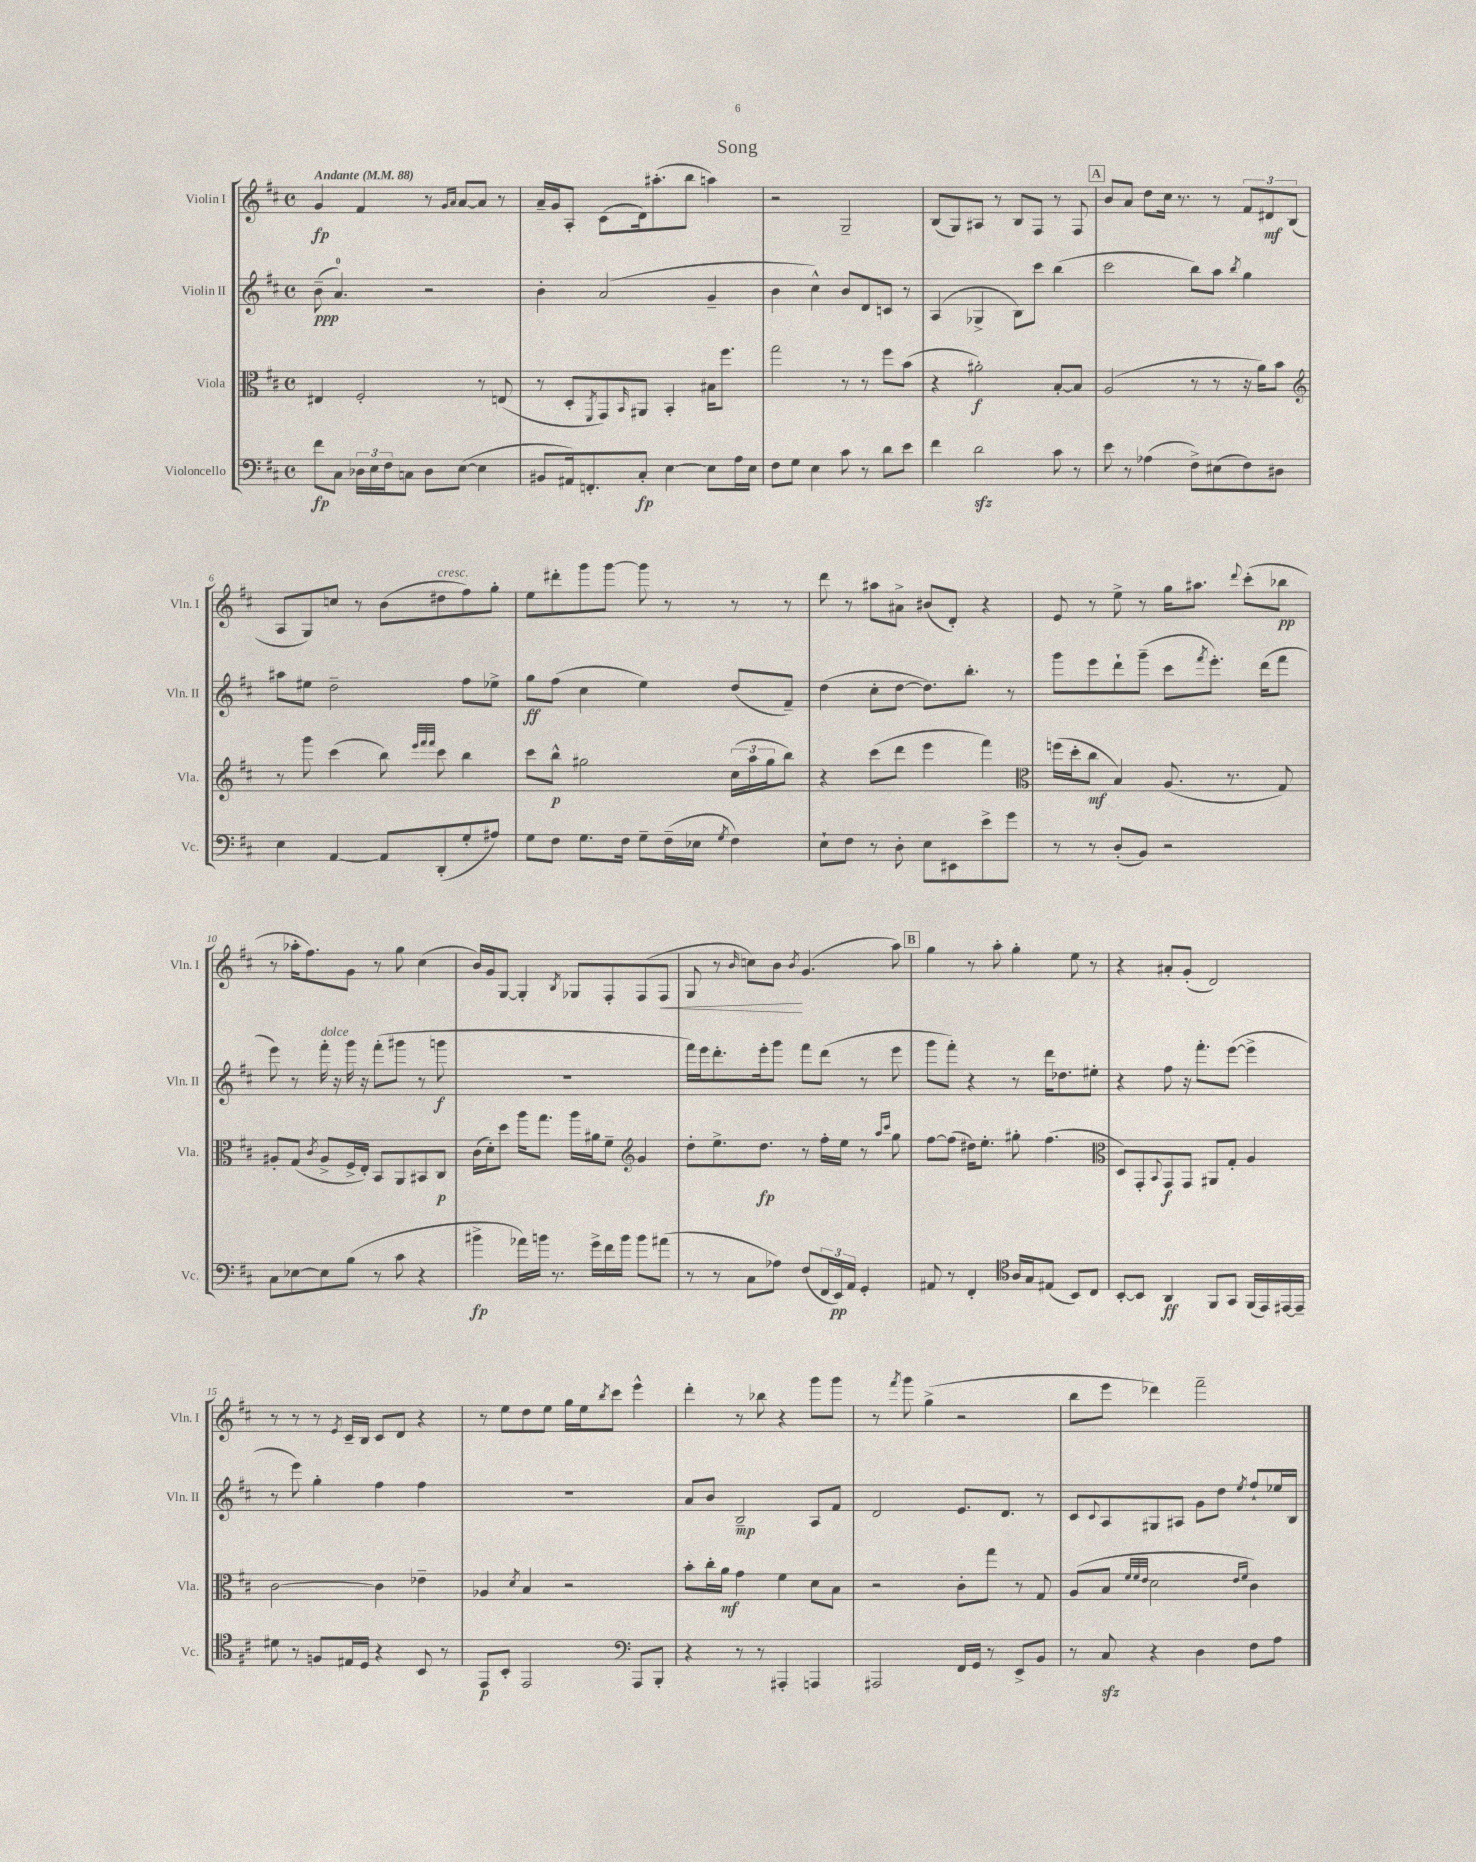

**kern	**dynam	**kern	**dynam	**kern	**dynam	**kern	**dynam
*part4	*part4	*part3	*part3	*part2	*part2	*part1	*part1
*staff4	*staff4	*staff3	*staff3	*staff2	*staff2	*staff1	*staff1
*I"Violoncello	*	*I"Viola	*	*I"Violin II	*	*I"Violin I	*
*I'Vc.	*	*I'Vla.	*	*I'Vln. II	*	*I'Vln. I	*
*clefF4	*	*clefC3	*	*clefG2	*	*clefG2	*
*k[f#c#]	*	*k[f#c#]	*	*k[f#c#]	*	*k[f#c#]	*
*M4/4	*	*M4/4	*	*M4/4	*	*M4/4	*
*met(c)	*	*met(c)	*	*met(c)	*	*met(c)	*
*MM88	*	*MM88	*	*MM88	*	*MM88	*
=1	=1	=1	=1	=1	=1	=1	=1
!	!	!	!	!	!	!LO:TX:a:B:t=Andante	!
8f#\L	fp	4E#X/	.	(8b~\	ppp	4g/	fp
8C#\J	.	.	.	4.a/)	.	.	.
24D-X\LL	.	2F#'/	.	.	.	4f#/	.
24E\	.	.	.	.	.	.	.
24F#\J	.	.	.	.	.	.	.
8Cn\J	.	.	.	.	.	.	.
8D-\L	.	.	.	2r	.	8r	.
.	.	.	.	.	.	16qqg/LL	.
.	.	.	.	.	.	16qqa/JJ	.
([8E\J	.	.	.	.	.	[8a/L	.
4E\]	.	8r	.	.	.	8a/J]	.
.	.	(8En/	.	.	.	8r	.
=2	=2	=2	=2	=2	=2	=2	=2
8BB#X/L	.	8r	.	4b'\	.	16a~/LL	.
.	.	.	.	.	.	16g/J	.
16AA#X/k)	.	8D'/L	.	.	.	8A'/J	.
8.FFn'/	.	.	.	.	.	.	.
.	.	8qFF#/	.	.	.	.	.
.	.	8GG/)	.	(2a/	.	(8c#\L	.
.	.	16qqBB/	.	.	.	.	.
8C#'/J	fp	8AA#X/J	.	.	.	16d\k)	.
.	.	.	.	.	.	(8.aa#X'\	.
[4E\	.	4BB'/	.	.	.	.	.
.	.	.	.	.	.	8bb\J	.
8E\L]	.	16B#X\KL	.	4g~/	.	4aan\)	.
.	.	8.ff#\J	.	.	.	.	.
16A\L	.	.	.	.	.	.	.
16E\JJ	.	.	.	.	.	.	.
=3	=3	=3	=3	=3	=3	=3	=3
8F#\L	.	2gg\	.	4b\	.	2r	.
8G\J	.	.	.	.	.	.	.
4E\	.	.	.	4cc#^^\)	.	.	.
8c#\	.	8r	.	8b/L	.	2G~/	.
8r	.	8r	.	8d/	.	.	.
8d\L	.	8ff#\L	.	8cn/J	.	.	.
8e\J	.	(8b\J	.	8r	.	.	.
=4	=4	=4	=4	=4	=4	=4	=4
4f#\	.	4r	.	(4A/	.	(8B/L	.
.	.	.	.	.	.	8G/)	.
2dzz\	.	2a#X'\)	f	4G-X^/	.	8A#X/J	.
.	.	.	.	.	.	8r	.
.	.	.	.	8B\L)	.	8B/L	.
.	.	.	.	8ccc#\J	.	8F#/J	.
8c#\	.	[8B'/L	.	(4bb\	.	8r	.
8r	.	8B/J]	.	.	.	8F#/	.
!!LO:REH:place=s1:t=A
=5	=5	=5	=5	=5	=5	=5	=5
8e\	.	(2A/	.	2ccc#\	.	8b/L	.
8r	.	.	.	.	.	8a/J	.
(4A-X\	.	.	.	.	.	8dd\L	.
.	.	.	.	.	.	16cc#\Jk	.
.	.	.	.	.	.	8.r	.
8F#^\L)	.	8r	.	8bb\L)	.	.	.
(8E#X\	.	8r	.	8aa\J	.	8r	.
.	.	.	.	8qbb/	.	.	.
8F#\)	.	16r	.	4gg\	.	12f#/L	.
.	.	16a\KL)	.	.	.	.	.
.	.	.	.	.	.	12d#X/	mf
8D#X\J	.	8b\J	.	.	.	.	.
.	.	.	.	.	.	(12B/J	.
!!LO:LB:g=z
=6	=6	=6	=6	=6	=6	=6	=6
*	*	*clefG2	*	*	*	*	*
4E\	.	8r	.	8aa#X\L	.	8A/L	.
.	.	8ggg\	.	8ee#X\J	.	8G/)	.
[4AA/	.	(4ccc#\	.	2dd~\	.	8ccn/J	.
.	.	.	.	.	.	8r	.
8AA/L]	.	8bb\)	.	.	.	(8b\L	.
.	.	32qqeee/LLL	.	.	.	.	.
.	.	32qqfff#/	.	.	.	.	.
.	.	32qqfff#/JJJ	.	.	.	.	.
!	!	!	!	!	!	!LO:TX:a:i:t=cresc.	!
(8DD'/	.	8ccc#\	.	.	.	8dd#X\	.
8G'/	.	4bb\	.	8ff#\L	.	8ff#\)	.
8A#X/J)	.	.	.	8ee-X^\J	.	8gg'\J	.
=7	=7	=7	=7	=7	=7	=7	=7
8G\L	.	8ccc#\L	.	8gg\L	ff	8ee\L	.
8F#\J	.	8bb^^\J	p	(8ff#\J	.	8ddd#X'\	.
8.G\L	.	2gg#X\	.	4cc#\	.	8ggg\	.
.	.	.	.	.	.	[8ggg\J	.
16F#\Jk	.	.	.	.	.	.	.
8G~\L	.	.	.	4ee\)	.	8ggg\]	.
(16F#~\L	.	.	.	.	.	8r	.
16E-X\JJ	.	.	.	.	.	.	.
8qG/	.	.	.	.	.	.	.
4F#\)	.	(24cc#\LL	.	(8dd/L	.	8r	.
.	.	24aa\	.	.	.	.	.
.	.	24gg#\J	.	.	.	.	.
.	.	8bb\J)	.	8f#~/J)	.	8r	.
=8	=8	=8	=8	=8	=8	=8	=8
8E`\L	.	4r	.	(4dd\	.	8ddd\	.
8F#\J	.	.	.	.	.	8r	.
8r	.	(8ccc#\L	.	8cc#'\L	.	8aa#X\L	.
8D'\	.	8ddd\J	.	[8dd\J	.	8a#X^\J	.
8E\L	.	4eee\	.	8.dd\L])	.	(8b#X/L	.
8EE#X\	.	.	.	.	.	8d'/J)	.
.	.	.	.	8.bb'\J	.	.	.
8e^\	.	4fff#\)	.	.	.	4r	.
8g\J	.	.	.	8r	.	.	.
=9	=9	=9	=9	=9	=9	=9	=9
*	*	*clefC3	*	*	*	*	*
8r	.	(16ffn\LL	.	8ggg\L	.	8e/	.
.	.	16dd'\J	.	.	.	.	.
8r	.	8cc#\J	mf	8eee\	.	8r	.
(8D'/L	.	4B/)	.	8ddd`\	.	8ee^\	.
8BB/J)	.	.	.	(8ggg~\J	.	8r	.
2r	.	(8.A/	.	8ccc#\L	.	16gg\KL	.
.	.	.	.	.	.	8.aa#X\J	.
.	.	.	.	8qfff#/	.	.	.
.	.	.	.	8.eee'\J)	.	.	.
.	.	8.r	.	.	.	.	.
.	.	.	.	.	.	8qqddd/	.
.	.	.	.	.	.	(8ccc#'\L	.
.	.	.	.	(16ddd\KL	.	.	.
.	.	8G/)	.	8fff#\J	.	8bb-X\J	pp
!!LO:LB:g=z
=10	=10	=10	=10	=10	=10	=10	=10
8C#\L	.	8A#X'/L	.	8eee\)	.	8r	.
[8E-X\	.	(8G/J	.	8r	.	16aa-X'\KL	.
.	.	.	.	.	.	8.ff#\)	.
.	.	8qc#/	.	.	.	.	.
!	!	!	!	!LO:TX:a:i:t=dolce	!	!	!
8E-\]	.	8A#^/L	.	16fff#'\	.	.	.
.	.	.	.	16r	.	.	.
(8B\J	.	16F#^/L	.	16ggg\	.	8g\J	.
.	.	16E'/JJ)	.	16r	.	.	.
8r	.	8BB/L	.	(8fff#'\L	.	8r	.
8c#\	.	8AA/	.	8ggg#X\J	.	8gg\	.
4r	.	8BB#X/	.	8r	.	(4cc#\	.
.	.	8C#/J	p	8gggn\	f	.	.
=11	=11	=11	=11	=11	=11	=11	=11
4b#X^\	fp	(16c#\LL	.	1r	.	16b/LL)	.
.	.	16d'\J)	.	.	.	16g/J	.
.	.	8dd\J	.	.	.	[8G/J	.
16a-X\LL)	.	16aa\KL	.	.	.	4G'/]	.
16bn\JJ	.	8.gg\J	.	.	.	.	.
8.r	.	.	.	.	.	.	.
.	.	.	.	.	.	8qB/	.
.	.	16aa\LL	.	.	.	8G-X/L	.
16g^\LL	.	16a#X\J	.	.	.	.	.
16f#\	.	8f#~\J	.	.	.	8F#'/	.
16b\JJ	.	.	.	.	.	.	.
*	*	*clefG2	*	*	*	*	*
8b\L	.	4g/	.	.	.	(8F#/	.
!	!	!	!	!	!	!	!LO:HP:b
(8a#X\J	.	.	.	.	.	8F#/J	<
=12	=12	=12	=12	=12	=12	=12	=12
8r	.	8dd'\L	.	16fff#\LL)	.	8G/	.
.	.	.	.	16eee\J	.	.	.
8r	.	8.ee^\	.	8.ddd'\	.	8r	.
.	.	.	.	.	.	16qqb/	.
8C#\L	.	.	.	.	.	8ccn\L)	.
.	.	8.dd\J	fp	16eee'\k	.	.	.
8A-X\J)	.	.	.	8ggg\J	.	8b\J	.
.	.	.	.	.	.	8qb/	.
(8F#/L	.	8r	.	8fff#\L	.	(4.g/	[
24FF#/L	.	16ff#'\LL	.	(8ddd\J	.	.	.
24EE/)	pp	.	.	.	.	.	.
.	.	16ee\JJ	.	.	.	.	.
24AA/JJ	.	.	.	.	.	.	.
4GG'/	.	8r	.	8r	.	.	.
.	.	16qqaa/LL	.	.	.	.	.
.	.	16qqccc#/JJ	.	.	.	.	.
.	.	8gg\	.	8eee\	.	8aa\)	.
!!LO:REH:place=s1:t=B
=13	=13	=13	=13	=13	=13	=13	=13
8AA#X/	.	[8ff#\L	.	8ggg\L	.	4gg\	.
8r	.	(8ff#\J]	.	8fff#'\J)	.	.	.
4FF#'/	.	16dd#X\KL)	.	4r	.	8r	.
.	.	8.ee'\J	.	.	.	.	.
.	.	.	.	.	.	8aa'\	.
*clefC4	*	*	*	*	*	*	*
16A/LL	.	8gg#X'\	.	8r	.	4gg'\	.
16G/J	.	.	.	.	.	.	.
(8E#X/J	.	(4.ff#\	.	16ddd\KL	.	.	.
.	.	.	.	8.dd-X\	.	.	.
8BB/L)	.	.	.	.	.	8ee\	.
8C#/J	.	.	.	8ee#X'\J	.	8r	.
=14	=14	=14	=14	=14	=14	=14	=14
*	*	*clefC3	*	*	*	*	*
[8BB'/L	.	8D/L)	.	4r	.	4r	.
8BB/J]	.	8GG'/	.	.	.	.	.
.	.	8qqBB/	.	.	.	.	.
4AA/	ff	8GG/	f	8ff#\	.	8a#X'/L	.
.	.	8GG/J	.	16r	.	(8g'/J	.
.	.	.	.	8.fff#'\L	.	.	.
8FF#/L	.	8AA#X/L	.	.	.	2d/)	.
8GG/J	.	8G'/J	.	([8eee\J	.	.	.
(16FF#/LL	.	4A/	.	4eee^\]	.	.	.
16EE/)	.	.	.	.	.	.	.
[16EE#X/	.	.	.	.	.	.	.
16EE#~/JJ]	.	.	.	.	.	.	.
!!LO:LB:g=z
=15	=15	=15	=15	=15	=15	=15	=15
8d#X\	.	[2c#\	.	8r	.	8r	.
8r	.	.	.	8eee\)	.	8r	.
8Fn/L	.	.	.	4gg'\	.	8r	.
.	.	.	.	.	.	8qe/	.
16E#X/L	.	.	.	.	.	16c#~/LL	.
16D/JJ	.	.	.	.	.	16B/JJ	.
4r	.	4c#\]	.	4ff#\	.	8c#/L	.
.	.	.	.	.	.	8d/J	.
8BB/	.	4e-X~\	.	4ff#\	.	4r	.
8r	.	.	.	.	.	.	.
=16	=16	=16	=16	=16	=16	=16	=16
8EE/L	p	4A-X/	.	1r	.	8r	.
8BB'/J	.	.	.	.	.	8ee\L	.
.	.	8qd/	.	.	.	.	.
2EE/	.	4B/	.	.	.	8dd\	.
.	.	.	.	.	.	8ee\J	.
.	.	2r	.	.	.	16gg\LL	.
.	.	.	.	.	.	16ee\J	.
.	.	.	.	.	.	8qbb/	.
.	.	.	.	.	.	8ccc#\J	.
*clefF4	*	*	*	*	*	*	*
8AAA/L	.	.	.	.	.	4eee^^\	.
8BBB'/J	.	.	.	.	.	.	.
=17	=17	=17	=17	=17	=17	=17	=17
4r	.	8b'\L	.	8a/L	.	4ddd'\	.
.	.	16cc#'\L	.	8b/J	.	.	.
.	.	16a\JJ	mf	.	.	.	.
8r	.	4g\	.	2B~/	mp	8r	.
8r	.	.	.	.	.	8bb-X\	.
4AAA#X'/	.	4f#\	.	.	.	4r	.
4AAAn/	.	8d\L	.	8A/L	.	8ggg\L	.
.	.	8B\J	.	8f#/J	.	8ggg\J	.
=18	=18	=18	=18	=18	=18	=18	=18
2AAA#X/	.	2r	.	2d/	.	8r	.
.	.	.	.	.	.	8qfff#/	.
.	.	.	.	.	.	8ggg\	.
.	.	.	.	.	.	(4gg^\	.
16FF#/LL	.	8c#'\L	.	8.e/L	.	2r	.
16GG/JJ	.	.	.	.	.	.	.
8r	.	8gg\J	.	.	.	.	.
.	.	.	.	8.d/J	.	.	.
8EE^/L	.	8r	.	.	.	.	.
8BB/J	.	8G/	.	8r	.	.	.
=19	=19	=19	=19	=19	=19	=19	=19
8r	.	(8A/L	.	8c#/L	.	8bb\L	.
.	.	.	.	8qqc#/	.	.	.
8C#zz/	.	8B/J	.	8A/	.	8eee\J	.
.	.	32qqf#/LLL	.	.	.	.	.
.	.	32qqf#/	.	.	.	.	.
.	.	32qqe/JJJ	.	.	.	.	.
4r	.	2d\	.	8G#X/	.	4ddd-X\)	.
.	.	.	.	8A#X/J	.	.	.
4D\	.	.	.	8g\L	.	2fff#~\	.
.	.	.	.	8dd\J	.	.	.
.	.	16qqe/LL	.	.	.	.	.
.	.	16qqf#/JJ	.	8qee/	.	.	.
8F#\L	.	4c#\)	.	8ff#`/L	.	.	.
8A\J	.	.	.	16ee-X/L	.	.	.
.	.	.	.	16B/JJ	.	.	.
==	==	==	==	==	==	==	==
*-	*-	*-	*-	*-	*-	*-	*-
